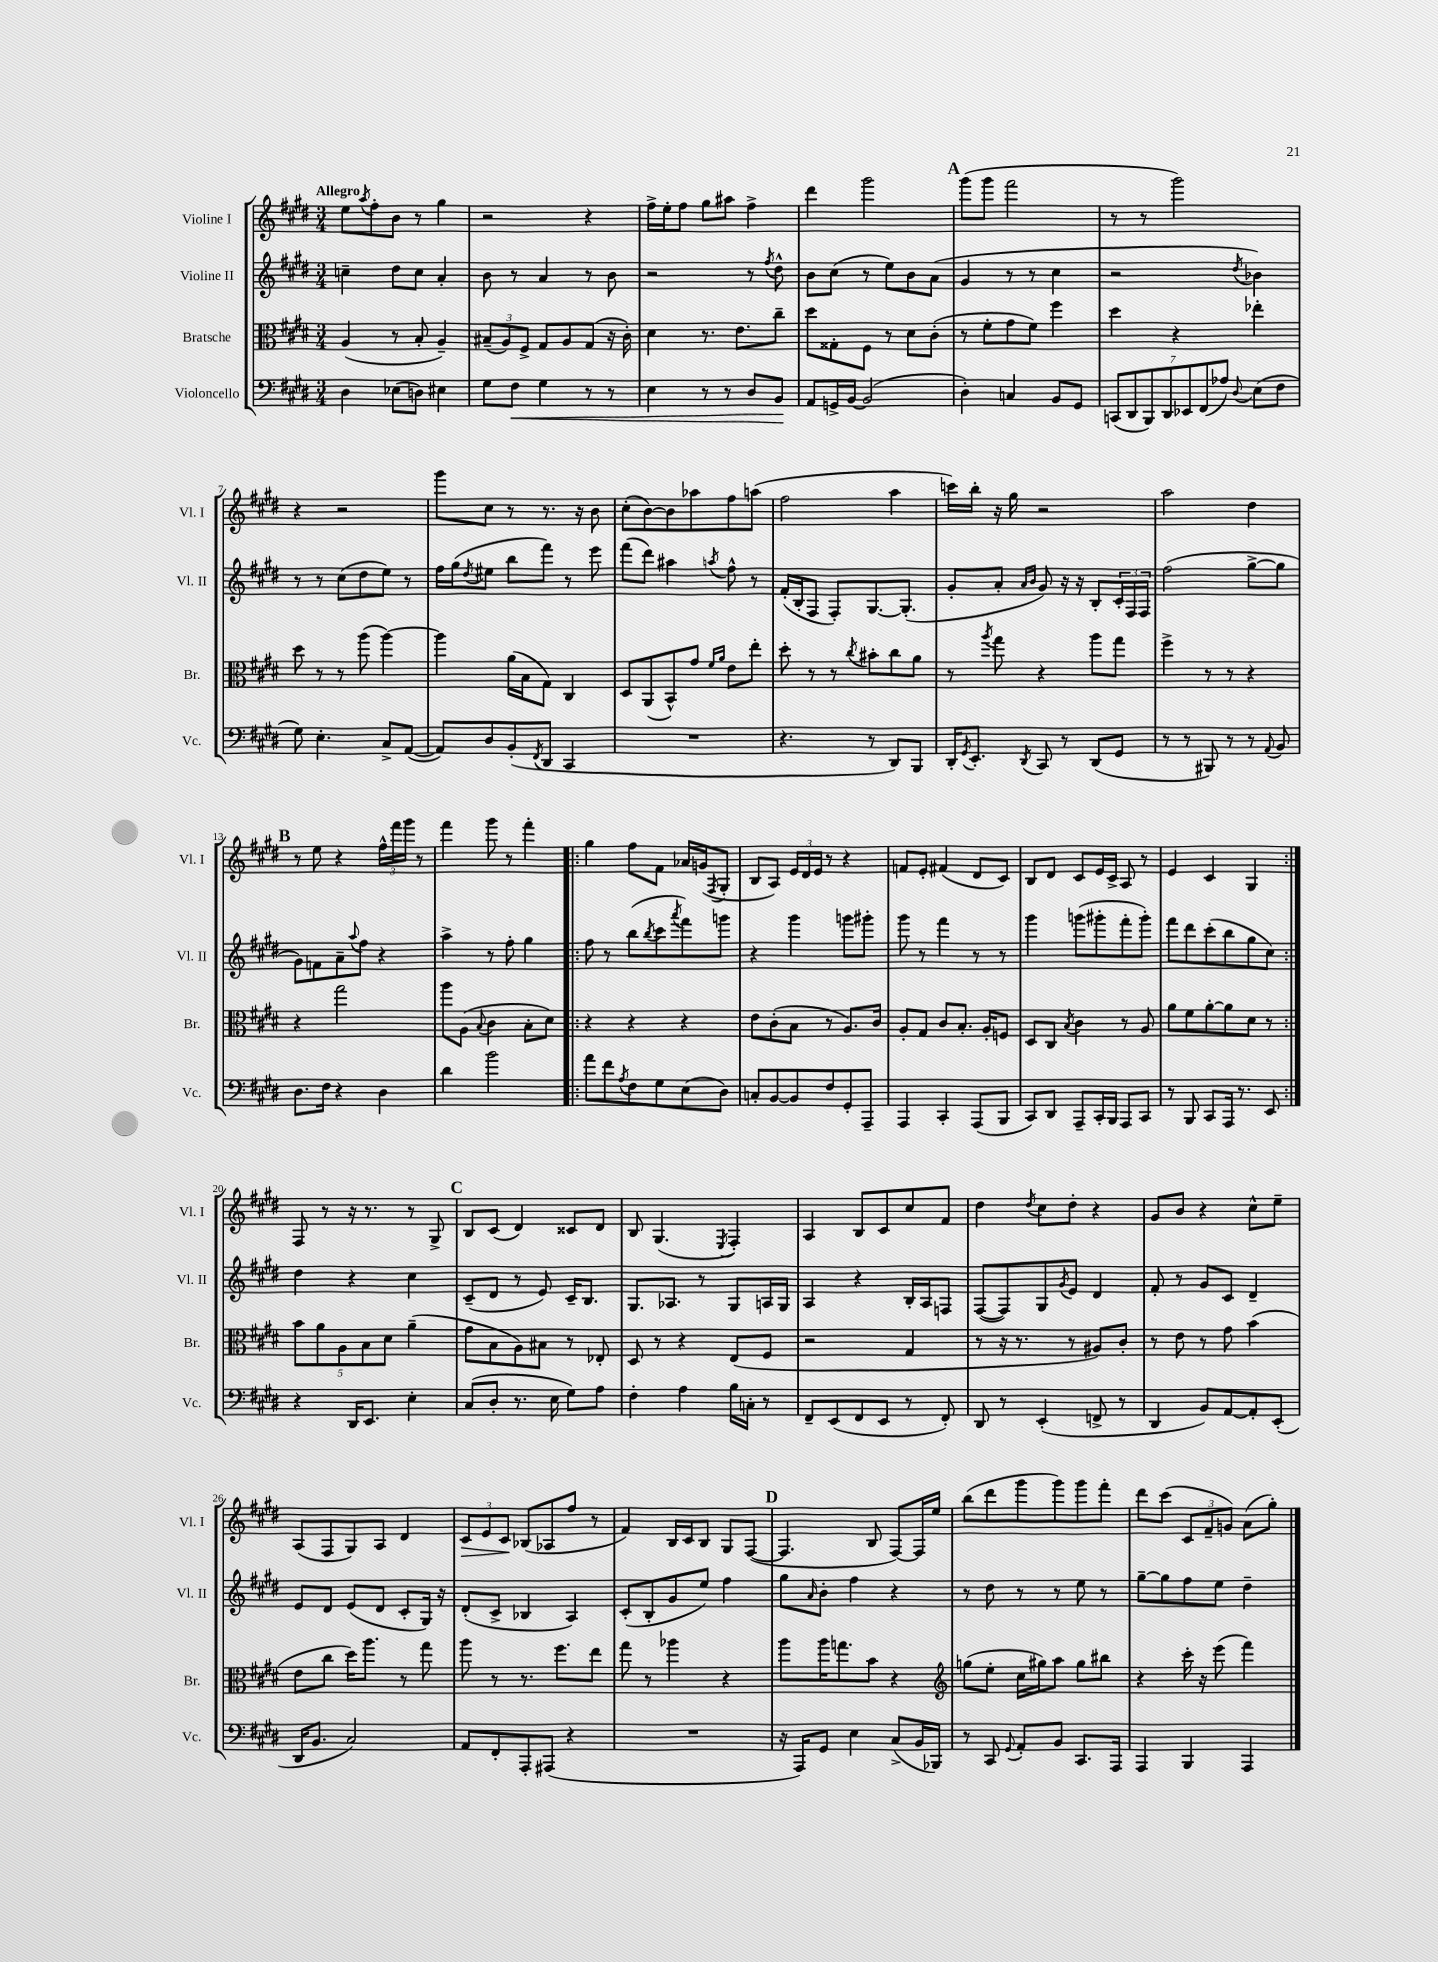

**kern	**dynam	**kern	**kern	**kern	**dynam
*part4	*part4	*part3	*part2	*part1	*part1
*staff4	*staff4	*staff3	*staff2	*staff1	*staff1
*I"Violoncello	*	*I"Bratsche	*I"Violine II	*I"Violine I	*
*I'Vc.	*	*I'Br.	*I'Vl. II	*I'Vl. I	*
*clefF4	*	*clefC3	*clefG2	*clefG2	*
*k[f#c#g#d#]	*	*k[f#c#g#d#]	*k[f#c#g#d#]	*k[f#c#g#d#]	*
*M3/4	*	*M3/4	*M3/4	*M3/4	*
=1	=1	=1	=1	=1	=1
!	!	!	!	!LO:TX:a:B:t=Allegro	!
4D#\	.	(4A/	4ccn~\	8ee\L	.
.	.	.	.	8qaa/	.
.	.	.	.	8ff#'\	.
(8E-X\L	.	8r	8dd#\L	8b\J	.
8Dn\J)	.	8B'/	8cc\J	8r	.
4E#X\	.	4A~/)	4a'/	4gg#\	.
=2	=2	=2	=2	=2	=2
8G#\L	.	(12B#X~/L	8b\	2r	.
.	.	12A/)	.	.	.
!	!LO:HP:b	!	!	!	!
8F#\J	<	.	8r	.	.
.	.	12F#^/J	.	.	.
4G#\	.	8G#/L	4a/	.	.
.	.	8A/	.	.	.
8r	.	(8G#/J	8r	4r	.
8r	.	16r	8b\	.	.
.	.	16c#'\)	.	.	.
=3	=3	=3	=3	=3	=3
4E\	.	4d#\	2r	16ff#^\LL	.
.	.	.	.	16ee'\J	.
.	.	.	.	8ff#\J	.
8r	.	8.r	.	8gg#\L	.
8r	.	.	.	8aa#X\J	.
.	.	8.e\L	.	.	.
8D#/L	.	.	8r	4ff#^\	.
.	.	.	8qff#/	.	.
8BB/J	.	8cc#~\J	8dd#^^\	.	.
.	[	.	.	.	.
=4	=4	=4	=4	=4	=4
8AA/L	.	8dd#\L	8b\L	4ddd#\	.
16GGn^/L	.	8G##X'\	(8cc#\J	.	.
[16BB/JJ	.	.	.	.	.
(2BB/]	.	8F#\J	8r	2ggg#\	.
.	.	8r	8ee\L)	.	.
.	.	8d#\L	8b\	.	.
.	.	(8c#'\J	(8a\J	.	.
!!LO:REH:place=s1:t=A
=5	=5	=5	=5	=5	=5
4D#'\)	.	8r	4g#/	(8ggg#\L	.
.	.	8f#'\L	.	8ggg#\J	.
4Cn/	.	8g#\	8r	2fff#\	.
.	.	8f#\J)	8r	.	.
8BB/L	.	4ff#\	4cc#\	.	.
8GG#/J	.	.	.	.	.
=6	=6	=6	=6	=6	=6
(14CCn/L	.	4dd#\	2r	8r	.
14DD#/	.	.	.	.	.
.	.	.	.	8r	.
14BBB/)	.	.	.	.	.
14DD#/	.	.	.	.	.
.	.	4r	.	2ggg#\)	.
14EE-X/	.	.	.	.	.
(14FF#/	.	.	.	.	.
14A-X/J)	.	.	.	.	.
8qqD#/	.	.	8qdd#/	.	.
(8E\L	.	4ee-X'\	4b-X\)	.	.
8F#\J	.	.	.	.	.
!!LO:LB:g=z
=7	=7	=7	=7	=7	=7
8G#\)	.	8dd#\	8r	4r	.
4.E'\	.	8r	8r	.	.
.	.	8r	(8cc#\L	2r	.
.	.	(8aa\	8dd#\	.	.
8C#^/L	.	[4aa\)	8ee\J)	.	.
([8AA/J	.	.	8r	.	.
=8	=8	=8	=8	=8	=8
8AA/L])	.	4aa\]	16ff#\LL	8ggg#\L	.
.	.	.	(16gg#\J	.	.
.	.	.	8qdd#/	.	.
8D#/	.	.	8ee#X\J	8cc#\J	.
(8BB'/	.	(16a\LL	8bb\L	8r	.
.	.	16B\J	.	.	.
8qFF#/	.	.	.	.	.
8DD#/J	.	8G#\J)	8fff#\J)	8.r	.
4CC#/	.	4C#/	8r	.	.
.	.	.	.	16r	.
.	.	.	8eee\	8b\	.
=9	=9	=9	=9	=9	=9
2.r	.	8D#/L	(8fff#\L	(8cc#'\L	.
.	.	(8AA/	8ddd#\J)	[8b\)	.
.	.	8BB^^/)	4aa#X\	8b\]	.
.	.	8g#/J	.	8aa-X\	.
.	.	16qqf#/LL	.	.	.
.	.	16qqa/JJ	8qaan/	.	.
.	.	8e\L	8ff#^^\	8ff#\	.
.	.	8ee'\J	8r	(8aan\J	.
=10	=10	=10	=10	=10	=10
4.r	.	8dd#'\	(16f#'/LL	2ff#\	.
.	.	.	16B'/J	.	.
.	.	8r	8F#/J	.	.
.	.	8r	8F#'/L)	.	.
.	.	8qcc#/	.	.	.
8r	.	8b#X'\L	[8.G#/	.	.
8DD#/L)	.	8cc#\	.	4aa\	.
.	.	.	(8.G#'/J]	.	.
8BBB/J	.	8a\J	.	.	.
=11	=11	=11	=11	=11	=11
16DD#'/KL	.	8r	8g#'/L	16cccn\LL)	.
8qGG#/	.	.	.	.	.
8.EE'/J	.	.	.	16bb'\JJ	.
.	.	8qaa/	.	.	.
.	.	8gg#\	8a'/J	16r	.
.	.	.	.	16gg#\	.
.	.	.	16qqa/LL	.	.
8qDD#/	.	.	16qqb/JJ	.	.
8CC#/	.	4r	8g#/)	2r	.
8r	.	.	16r	.	.
.	.	.	16r	.	.
(8DD#/L	.	8aa\L	8B'/L	.	.
8GG#/J	.	8gg#\J	24c#'/L	.	.
.	.	.	24F#/	.	.
.	.	.	24F#/JJ	.	.
=12	=12	=12	=12	=12	=12
8r	.	4ff#^\	(2ff#\	2aa\	.
8r	.	.	.	.	.
8BBB#X/)	.	8r	.	.	.
8r	.	8r	.	.	.
8r	.	4r	[8gg#^\L	4dd#\	.
8qqAA/	.	.	.	.	.
8BB/	.	.	8gg#\J]	.	.
!!LO:LB:g=z
!!LO:REH:place=s1:t=B
=13	=13	=13	=13	=13	=13
8.D#\L	.	4r	8g#\L)	8r	.
.	.	.	8fn\	8ee\	.
16F#\Jk	.	.	.	.	.
4r	.	2gg#\	8a~\	4r	.
.	.	.	8qqaa/	.	.
.	.	.	8ff#\J	.	.
4D#\	.	.	4r	24ff#^^\LL	.
.	.	.	.	24fff#\	.
.	.	.	.	24ggg#\JJ	.
.	.	.	.	8r	.
=14	=14	=14	=14	=14	=14
4d#\	.	8aa\L	4aa^\	4fff#\	.
.	.	(8A\J	.	.	.
.	.	8qqB/	.	.	.
2b\	.	4c#\	8r	8ggg#\	.
.	.	.	8ff#'\	8r	.
.	.	8B'\L	4gg#\	4fff#'\	.
.	.	8d#\J)	.	.	.
=15!|:	=15!|:	=15!|:	=15!|:	=15!|:	=15!|:
8a\L	.	4r	8ff#\	4gg#\	.
8f#\	.	.	8r	.	.
8qA/	.	.	.	.	.
8F#\	.	4r	(8bb\L	8ff#\L	.
.	.	.	8qbb/	.	.
8G#\	.	.	8ccc#\	8f#\J	.
.	.	.	8qaaa/	.	.
(8E\	.	4r	8fff#\)	16a-X/LL	.
.	.	.	.	(16gn/J	.
.	.	.	.	8qF#/	.
8D#\J)	.	.	8gggn\J	8G#'/J	.
=16	=16	=16	=16	=16	=16
8Cn'/L	.	8e\L	4r	8B/L	.
[8BB/	.	(8c#'\	.	8A/J)	.
8BB/]	.	8B\J	4ggg#\	24e/LL	.
.	.	.	.	24d#/	.
.	.	.	.	24e/JJ	.
8F#/	.	8r	.	8r	.
8GG#'/	.	8.A/L)	8gggn\L	4r	.
8AAA~/J	.	.	8ggg#X'\J	.	.
.	.	16c#/Jk	.	.	.
=17	=17	=17	=17	=17	=17
4AAA/	.	8A'/L	8ggg#\	8fn/L	.
.	.	8G#/J	8r	8e'/J	.
4CC#'/	.	8c#/L	4fff#\	(4f#X/	.
.	.	8.B'/J	.	.	.
(8AAA/L	.	.	8r	8d#/L	.
.	.	16A'/KL	.	.	.
8BBB/J	.	8Fn/J	8r	8c#/J)	.
=18	=18	=18	=18	=18	=18
8CC#/L)	.	8D#/L	4ggg#\	8B/L	.
8DD#/J	.	8C#/J	.	8d#/J	.
.	.	8qB/	.	.	.
8AAA~/L	.	4c#\	(8gggn\L	8c#/L	.
16CC#'/L	.	.	8ggg#X'\	16e/L	.
16BBB/JJ	.	.	.	16c#^/JJ	.
8AAA/L	.	8r	8fff#'\	8A/	.
8CC#/J	.	8A/	8ggg#'\J)	8r	.
=19	=19	=19	=19	=19	=19
8r	.	8a\L	8fff#\L	4e/	.
8BBB/	.	8f#\	8ddd#\	.	.
8CC#/L	.	[8a'\	(8ccc#'\	4c#/	.
16AAA/Jk	.	8a\]	8bb\	.	.
8.r	.	.	.	.	.
.	.	8d#\J	8gg#\	4G#/	.
8EE/	.	8r	8cc#\J)	.	.
!!LO:LB:g=z
=20:|!	=20:|!	=20:|!	=20:|!	=20:|!	=20:|!
4r	.	10b\L	4dd#\	8F#/	.
.	.	10a\	.	.	.
.	.	.	.	8r	.
.	.	10A\	.	.	.
16DD#/KL	.	.	4r	16r	.
.	.	10B\	.	.	.
8.EE/J	.	.	.	8.r	.
.	.	10d#\J	.	.	.
4E'\	.	(4a~\	4cc#\	8r	.
.	.	.	.	8G#^/	.
!!LO:REH:place=s1:t=C
=21	=21	=21	=21	=21	=21
(8C#/L	.	8g#\L	(8c#~/L	8B/L	.
8D#'/J	.	8B\	8d#/J	(8c#/J	.
8.r	.	8A\)	8r	4d#/)	.
.	.	8B#X\J	8e/)	.	.
16E\	.	.	.	.	.
8G#\L)	.	8r	16c#~/KL	8c##X/L	.
.	.	.	8.B/J	.	.
8A\J	.	8E-X'/	.	8d#/J	.
=22	=22	=22	=22	=22	=22
4F#'\	.	8D#/	8.G#/L	8B/	.
.	.	8r	.	(4.G#/	.
.	.	.	8.A-X/J	.	.
4A\	.	4r	.	.	.
.	.	.	8r	.	.
.	.	.	.	8qE/	.
16B\LL	.	(8E/L	8G#/L	4F#'/)	.
16Cn'\JJ	.	.	.	.	.
8r	.	8F#/J	16An/L	.	.
.	.	.	16G#/JJ	.	.
=23	=23	=23	=23	=23	=23
8FF#~/L	.	2r	4A/	4A/	.
(8EE/	.	.	.	.	.
8FF#/	.	.	4r	8B/L	.
8EE/J	.	.	.	8c#/	.
8r	.	4G#/	16B'/LL	8cc#/	.
.	.	.	16A/J	.	.
8FF#'/)	.	.	8Fn/J	8f#/J	.
=24	=24	=24	=24	=24	=24
8DD#/	.	8r	([8F#/L	4dd#\	.
8r	.	16r	8F#/])	.	.
.	.	8.r	.	.	.
.	.	.	.	8qdd#/	.
(4EE'/	.	.	8G#/	8cc#\L	.
.	.	.	8qg#/	.	.
.	.	8r	8e/J	8dd#'\J	.
8FFn^/	.	8A#X/L)	4d#/	4r	.
8r	.	8c#'/J	.	.	.
=25	=25	=25	=25	=25	=25
4DD#/	.	8r	8f#'/	8g#/L	.
.	.	8e\	8r	8b/J	.
8BB/L)	.	8r	8g#/L	4r	.
[8AA/	.	8g#\	8c#/J	.	.
8AA'/]	.	(4b\	4d#~/	8cc#^^\L	.
(8EE'/J	.	.	.	8ee~\J	.
!!LO:LB:g=z
=26	=26	=26	=26	=26	=26
16DD#/KL	.	8e\L	8e/L	(8A/L	.
8.BB/J	.	.	.	.	.
.	.	8cc#\J	8d#/J	8F#/	.
2C#/)	.	16dd#\KL)	(8e/L	8G#/)	.
.	.	8.aa\J	.	.	.
.	.	.	8d#/J	8A/J	.
.	.	8r	8c#'/L	4d#/	.
.	.	8gg#\	16G#/Jk)	.	.
.	.	.	16r	.	.
=27	=27	=27	=27	=27	=27
!	!	!	!	!	!LO:HP:b
8AA/L	.	8aa\	(8d#'/L	12c#/L	>
.	.	.	.	12e/	.
8FF#'/	.	8r	8c#^/J	.	.
.	.	.	.	12c#/J	.
8AAA'/	.	8.r	4B-X/	(8B-X/L	]
(8AAA#X/J	.	.	.	8A-X/	.
.	.	8.ff#\L	.	.	.
4r	.	.	4A/)	8ff#/J	.
.	.	8ee\J	.	8r	.
=28	=28	=28	=28	=28	=28
2.r	.	8gg#\	(8c#'/L	4f#/)	.
.	.	8r	8B'/	.	.
.	.	4aa-X\	8g#/	16B/LL	.
.	.	.	.	16c#/J	.
.	.	.	8ee/J)	8B/J	.
.	.	4r	4ff#\	8G#/L	.
.	.	.	.	([8F#/J	.
!!LO:REH:place=s1:t=D
=29	=29	=29	=29	=29	=29
16r	.	8aa\L	8gg#\L	4.F#/]	.
16AAA/KL)	.	.	.	.	.
.	.	.	16qqa/	.	.
8GG#/J	.	16aa\K	8b'\J	.	.
.	.	8.ggn\	.	.	.
4E\	.	.	4ff#\	.	.
.	.	8b\J	.	8B/	.
(8C#^/L	.	4r	4r	[8F#/L)	.
16BB/L	.	.	.	16F#/L]	.
16BBB-X/JJ)	.	.	.	16ee/JJ	.
=30	=30	=30	=30	=30	=30
*	*	*clefG2	*	*	*
8r	.	(8ggn\L	8r	(8bb\L	.
8CC#/	.	8ee'\J	8dd#\	8ddd#\	.
8qqGG#/	.	.	.	.	.
8AA'/L	.	16cc#\LL	8r	8ggg#\	.
.	.	16gg#X\J)	.	.	.
8BB/J	.	8aa\J	8r	8ggg#\)	.
8.CC#/L	.	8gg#\L	8ee\	8ggg#\	.
.	.	8bb#X\J	8r	8fff#'\J	.
16AAA/Jk	.	.	.	.	.
=31	=31	=31	=31	=31	=31
4AAA/	.	4r	[8gg#~\L	8ddd#\L	.
.	.	.	8gg#\]	(8ccc#\J	.
4BBB/	.	16ccc#'\	8ff#\	12c#/L	.
.	.	16r	.	.	.
.	.	.	.	12f#~/	.
.	.	(8eee\	8ee\J	.	.
.	.	.	.	12gn/J)	.
4AAA/	.	4fff#\)	4dd#~\	(8a\L	.
.	.	.	.	8gg#'\J)	.
==	==	==	==	==	==
*-	*-	*-	*-	*-	*-
